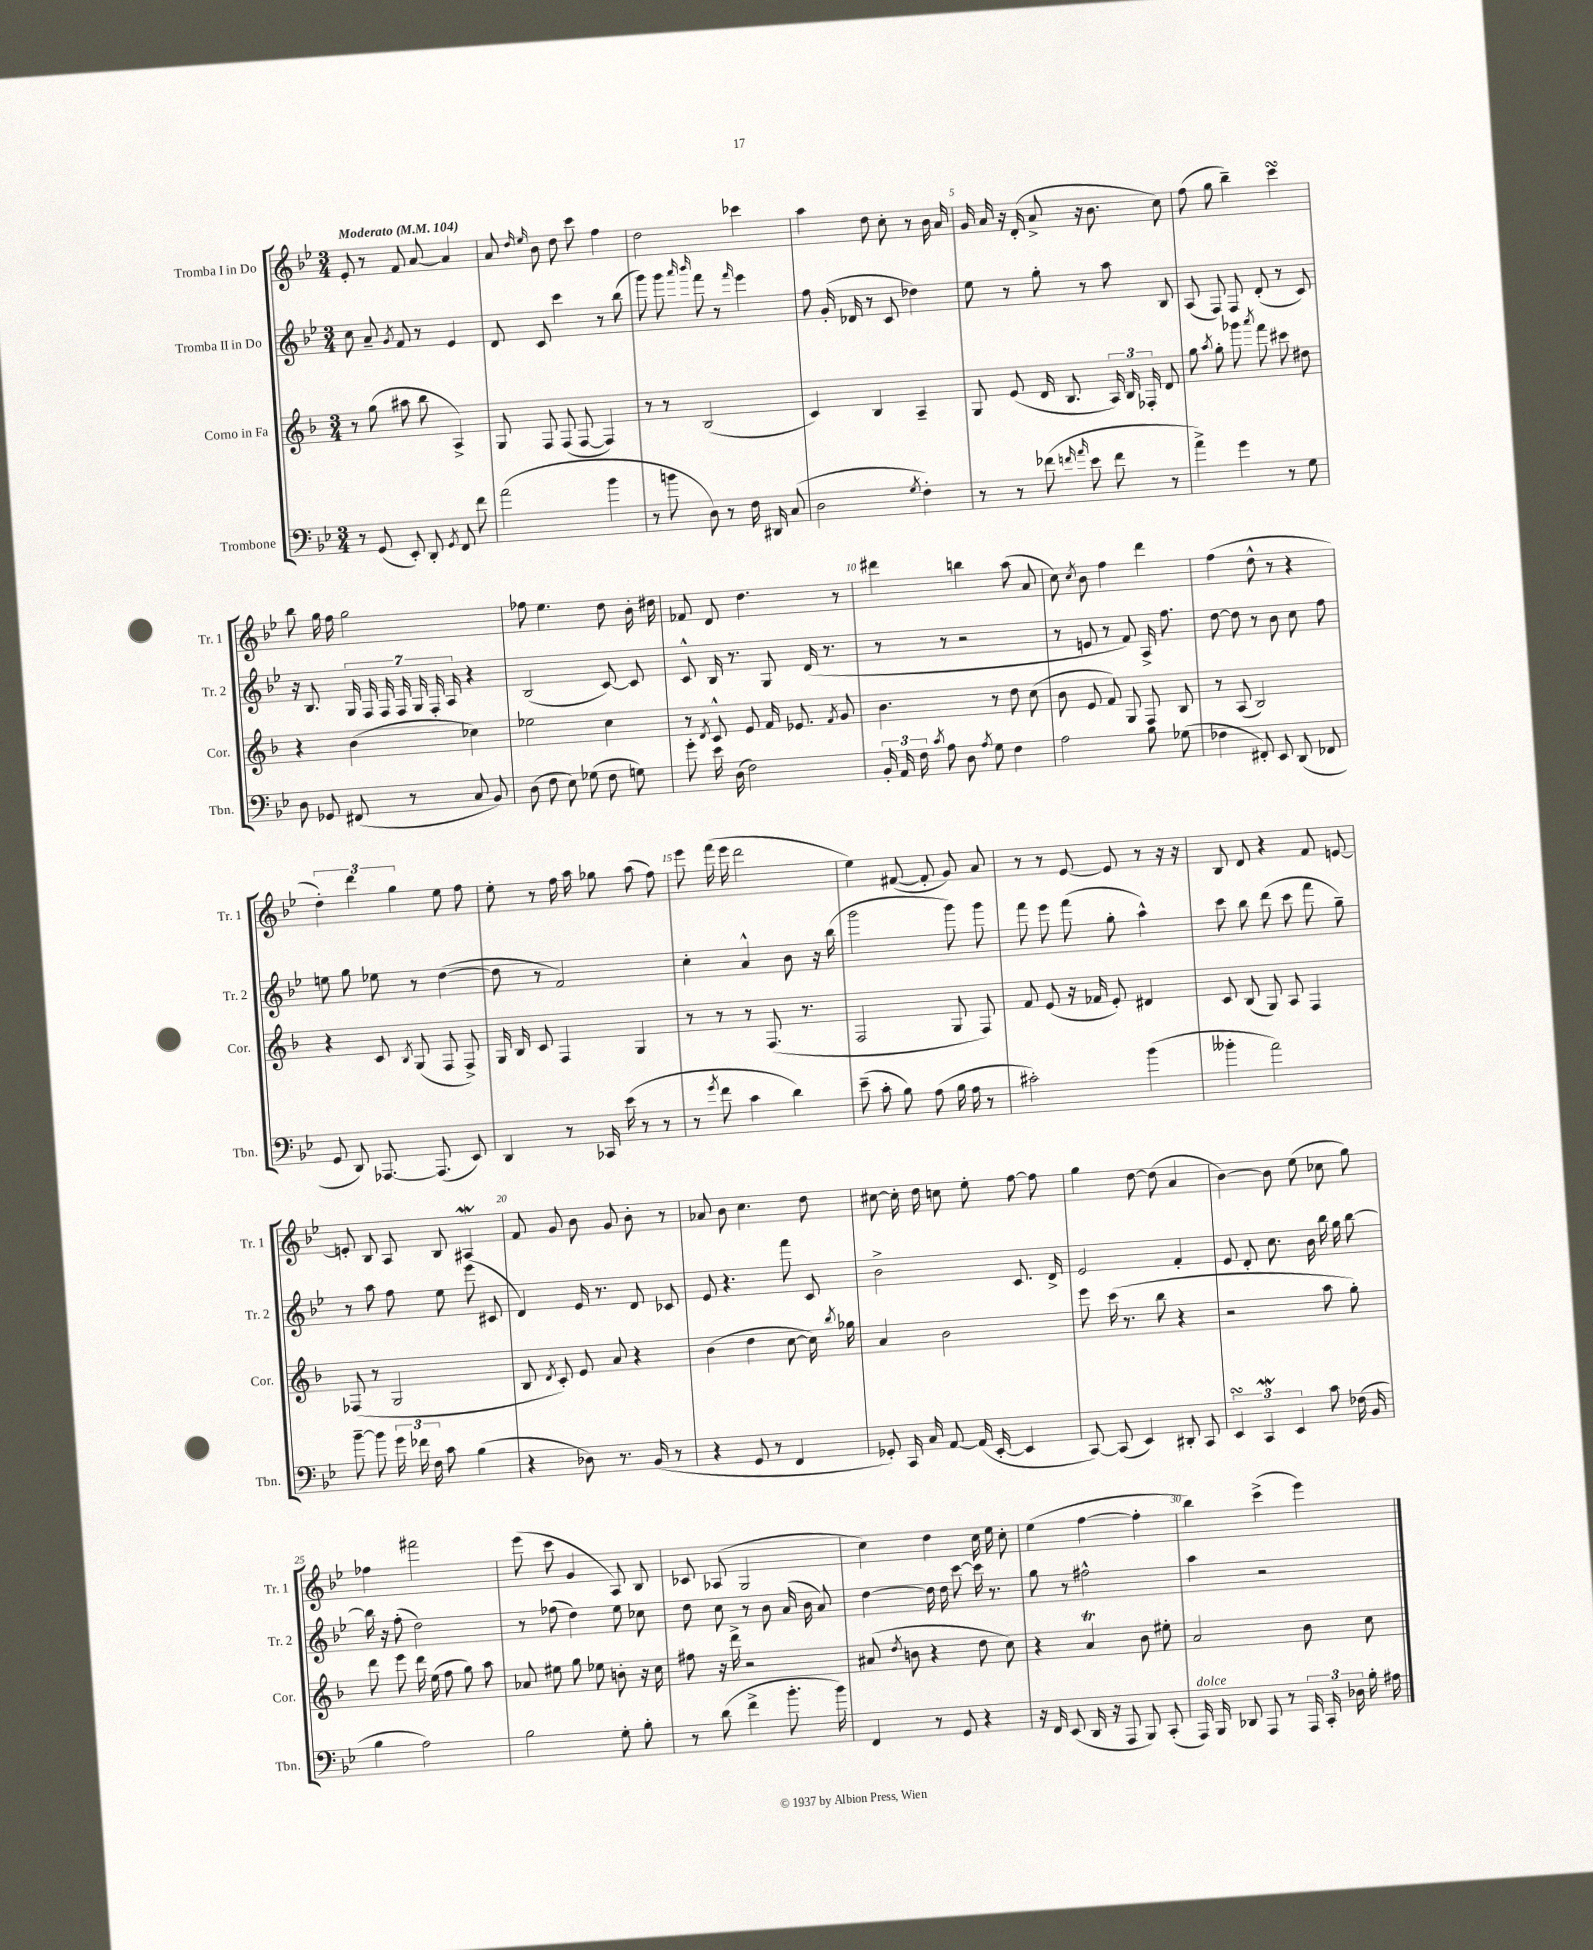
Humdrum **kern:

**kern	**kern	**kern	**kern
*staff4	*staff3	*staff2	*staff1
*clefF4	*clefG2	*clefG2	*clefG2
*k[b-e-]	*k[b-]	*k[b-e-]	*k[b-e-]
*M3/4	*M3/4	*M3/4	*M3/4
*MM104	*MM104	*MM104	*MM104
8r	8r	8cc\	8e-'/
(8GG/	(8gg\	8a~/	8r
.	.	8qg/	.
8EE-'/)	8aa#\	8f/	8f/
8DD'/	8bb-\	8r	[8a/
8qGG/	.	.	.
8FF/	4A^/)	4e-/	4a/]
8f\	.	.	.
=	=	=	=
(2a\	8G/	8d/	8a/
.	.	.	16qqdd/
.	.	.	16qqee-/
.	8F/	8c/	8b-\
.	(8F/	4ccc\	8dd\
.	[8F/	.	8ccc\
4b-\	4F/])	8r	4ff\
.	.	(8bb-\	.
=	=	=	=
8r	8r	8ggg\)	2dd\
8b\	8r	8ggg\	.
.	.	16qqaaa/	.
.	.	16qqbbb-/	.
8D\)	(2B-/	8fff\	.
8r	.	8r	.
.	.	16qqfff/	.
16F\	.	4eee-\	4ccc-\
16DD#/	.	.	.
(8C/	.	.	.
=	=	=	=
2D\	4c/)	8ff\	4aa\
.	.	(16g'/	.
.	.	16d-/	.
.	4B-/	8r	8dd\
.	.	8c/	8cc'\
8qG/	.	.	.
4F'\)	4A~/	4dd-\)	8r
.	.	.	16b-\
.	.	.	16a/
=	=	=	=
8r	8G/	8ee-\	16g/
.	.	.	16a/
8r	(8e/	8r	16r
.	.	.	(16d'/
(8f-\	16d/	8gg'\	8a^/
.	8.B-/	.	.
16qqf/	.	.	.
16qqa/	.	.	.
8e-\	.	8r	16r
.	.	.	8.b-\
8f\	24A/)	8aa\	.
.	24B-/	.	.
.	24F-'/	.	.
8r	8d/	8B-/	8cc\)
=	=	=	=
4a^\)	8gg\	(8A/	(8ff\
.	8qaa/	.	.
.	8gg'\	8F/)	8gg\
4g\	8ggg-\	8F/	4bb-~\)
.	8qaaa/	.	.
.	8fff\	(8d'/	.
8r	8ccc#\	8r	4ccc\
8G\	8dd#\	8c/)	.
=	=	=	=
8D\	4r	16r	8bb-\
.	.	8.B-/	.
8GG-/	.	.	16gg\
.	.	.	16ff\
(8FF#/	(4b-\	28G/	2gg\
.	.	28F/	.
.	.	28F/	.
.	.	28F/	.
8r	.	.	.
.	.	28G/	.
.	.	28F'/	.
.	.	28A/	.
8C/	4cc-\)	4r	.
8BB-/)	.	.	.
=	=	=	=
(8D\	2ee-\	(2B-/	8ff-\
8F\	.	.	4.ee-\
8E-\)	.	.	.
(8G-\	.	.	.
8F\	4cc\	[8c/)	8dd\
8G\)	.	8c/]	16b-'\
.	.	.	16dd#\
=	=	=	=
8g'\	8r	8c^^/	8f-/
.	8qd/	.	.
16e-\	8c^^/	16B-/	8d/
(16D\	.	8.r	.
2F\)	8e/	.	4.dd\
.	16f/	8G/	.
.	8.e-/	.	.
.	.	(16d/	.
.	.	8.r	.
.	8qf/	.	.
.	8g/	.	8r
=	=	=	=
24BB-'/	4.b-\	8r	4ddd#\
24AA/	.	.	.
24F\	.	.	.
8qc/	.	.	.
8A\	.	8r	.
8D\	.	2r	4bb\
8qA/	.	.	.
8G\	8r	.	.
4F\	8dd\	.	(8aa\
.	(8cc\	.	8a/
=	=	=	=
2A\	8b-\	8r	8cc\)
.	.	.	8qcc/
.	8e/	8e/	8b-\
.	8f/)	8r	4ff\
.	8G/	8f/)	.
8B-\	8F/	16A^/	4ddd\
.	.	8.ff\	.
(8G-\	8B-/	.	.
=	=	=	=
4F-\	8r	[8dd\	(4ff\
.	(8A/	8dd\]	.
8FF#'/)	2B-/)	8r	8dd^^\
8EE-/	.	8b-\	8r
(8DD/	.	8cc\	4r
8FF-/	.	8ff\	.
=	=	=	=
8GG/	4r	8ee\	6dd'\)
8DD/)	.	8gg\	.
.	.	.	6ddd\
[8.AAA-/	8c/	8ee-\	.
.	.	.	6gg\
.	8qB-/	.	.
.	(8G/	8r	.
(8.AAA-/]	.	.	.
.	8F/	([4dd\	8ee-\
8EE-/)	8F^/)	.	8ff\
=	=	=	=
4DD/	16G/	8dd\]	8ee-'\
.	16B-/	.	.
.	8c/	8r	8r
8r	4F/	2f/)	16ff\
.	.	.	16aa\
16CC-/	.	.	8gg-\
(16e-\	.	.	.
8r	4G/	.	(8aa\
8r	.	.	8ff\)
=	=	=	=
8r	8r	4cc'\	8eee-\
8qg/	.	.	.
8f\	8r	.	(16fff\
.	.	.	16eee-\
4c\	8r	4a^^/	2ddd\
.	(8.F/	.	.
4d\)	.	8b-\	.
.	8.r	.	.
.	.	16r	.
.	.	(16bb-\	.
=	=	=	=
(8e-~\	2F/	2ggg\	4ee-\)
8c'\	.	.	.
8B-\)	.	.	([8f#/
(8A\	.	.	8f#'/]
16B-\	8G/	8ggg\)	8g/)
16A\	.	.	.
8r	8F/)	8ggg\	8a/
=	=	=	=
2c#'\)	8f/	8fff\	8r
.	(8e/	8eee-\	8r
.	16r	(8fff\	[8e-/
.	16f-/	.	.
.	8e'/)	8gg'\	8e-/]
(4b-\	4d#/	4aa^^\)	8r
.	.	.	16r
.	.	.	16r
=	=	=	=
4b--'\	8c/	8ccc\	8B-/
.	(8B-/	8bb-\	8d/
2a\)	8G/)	(8ddd\	4r
.	8A/	8ccc\	.
.	4F/	8fff\	8f/
.	.	8gg~\)	[8e/
=	=	=	=
[8b-~\	(8F-/	8r	8e'/]
8b-\]	8r	8aa\	8B-/
24g\	2G/	8ff\	8A/
24f-\	.	.	.
24F\	.	.	.
8c\	.	8ee-\	8B-/
(4B-\	.	(8eee-\	4A#/
.	.	8c#/	.
=	=	=	=
4r	8B-/	4d/)	8f/
.	8qd/	.	.
.	8c'/)	.	8g/
8D-\)	8e/	16e-/	8b-\
.	.	8.r	.
8.r	8a/	.	8g/
.	4r	8d/	8b-'\
(16BB-/	.	.	.
8r	.	8c-/	8r
=	=	=	=
4r	(4b-\	8e-/	8a-/
.	.	4.r	8b-\
8GG/	4dd\	.	4.cc\
8r	.	.	.
4FF/	[8cc\	8fff\	.
.	16cc\])	8c/	8dd\
.	8qbb-/	.	.
.	16gg-\	.	.
=	=	=	=
8GG-'/)	4a/	2b-^\	[8cc#\
16CC/	.	.	16cc#'\]
16C/	.	.	16dd\
[8AA/	2b-\	.	8cc\
(16AA/]	.	.	8ee-'\
[16EE-'/	.	.	.
4EE-/]	.	8.c/	[8ff\
.	.	.	8ff\]
.	.	16d^/	.
=	=	=	=
[8CC/)	8eee\	2e-/	4gg\
(8CC/]	(16ccc\	.	.
.	8.r	.	.
4EE-/)	.	.	[8dd\
.	8bb-\	.	(8dd\]
8DD#'/	4r	4f'/	4a/
8CC/	.	.	.
=	=	=	=
6EE-/	2r	8e-/	[4b-\)
.	.	8d'/	.
6CC/	.	.	.
.	.	8.cc\	8b-\]
6EE-/	.	.	.
.	.	.	(8ee-\
.	.	16b-\	.
8c\	8aa\	16bb-\	8cc-\
.	.	16gg\	.
(16F-\	8gg'\)	[8bb-\	8gg\)
16BB-/	.	.	.
=	=	=	=
4B-\	8ddd\	16bb-\]	4ff-\
.	.	16r	.
.	8eee\	(8ff'\	.
2A\)	16ddd\	2dd\)	2fff#\
.	(16ee\	.	.
.	8ff\	.	.
.	8gg\)	.	.
.	8aa\	.	.
=	=	=	=
2B-\	8a-/	8r	(8eee-\
.	8ee#\	(8ff-\	8ccc\
.	8gg\	4dd\)	4g/
.	8ee-\	.	.
8G'\	8b'\	8ee-\	8A/)
8B-'\	16r	8cc-\	8B-/
.	16cc\	.	.
=	=	=	=
8r	8ff#\	8dd\	8c-/
(8d\	16r	8cc\	(8A-/
.	16ddd^\	.	.
4f^\	2r	8r	2G/
.	.	8b-\	.
8.b-'\	.	(16a/	.
.	.	16b-\	.
.	.	8a/)	.
16b-\)	.	.	.
=	=	=	=
4FF/	(8a#/	[4dd\	4cc\)
.	8qdd/	.	.
.	8b\	.	.
8r	4r	16dd\]	4dd\
.	.	16dd\	.
8GG/	.	[8ccc\	.
4r	8dd\	16ccc\]	16cc\
.	.	8.r	16ee-\
.	8cc\)	.	8cc'\
=	=	=	=
16r	4r	8gg\	(4ee-\
16FF/	.	.	.
(8EE-/	.	8r	.
16DD/	4a/	2ff#^^\	[4ff\
16r	.	.	.
8AAA/	.	.	.
8BBB-/)	8b-\	.	4ff'\]
(8CC'/	8ee#'\	.	.
=	=	=	=
16AAA/)	2a/	4aa\	4bb-\)
16BBB-/	.	.	.
8DD-/	.	.	.
8AAA/	.	2r	(4ccc^\
8r	.	.	.
24AAA/	8b-\	.	4eee-\)
24CC'/	.	.	.
24D-\	.	.	.
16B-'\	8cc\	.	.
16A#\	.	.	.
==	==	==	==
*-	*-	*-	*-
